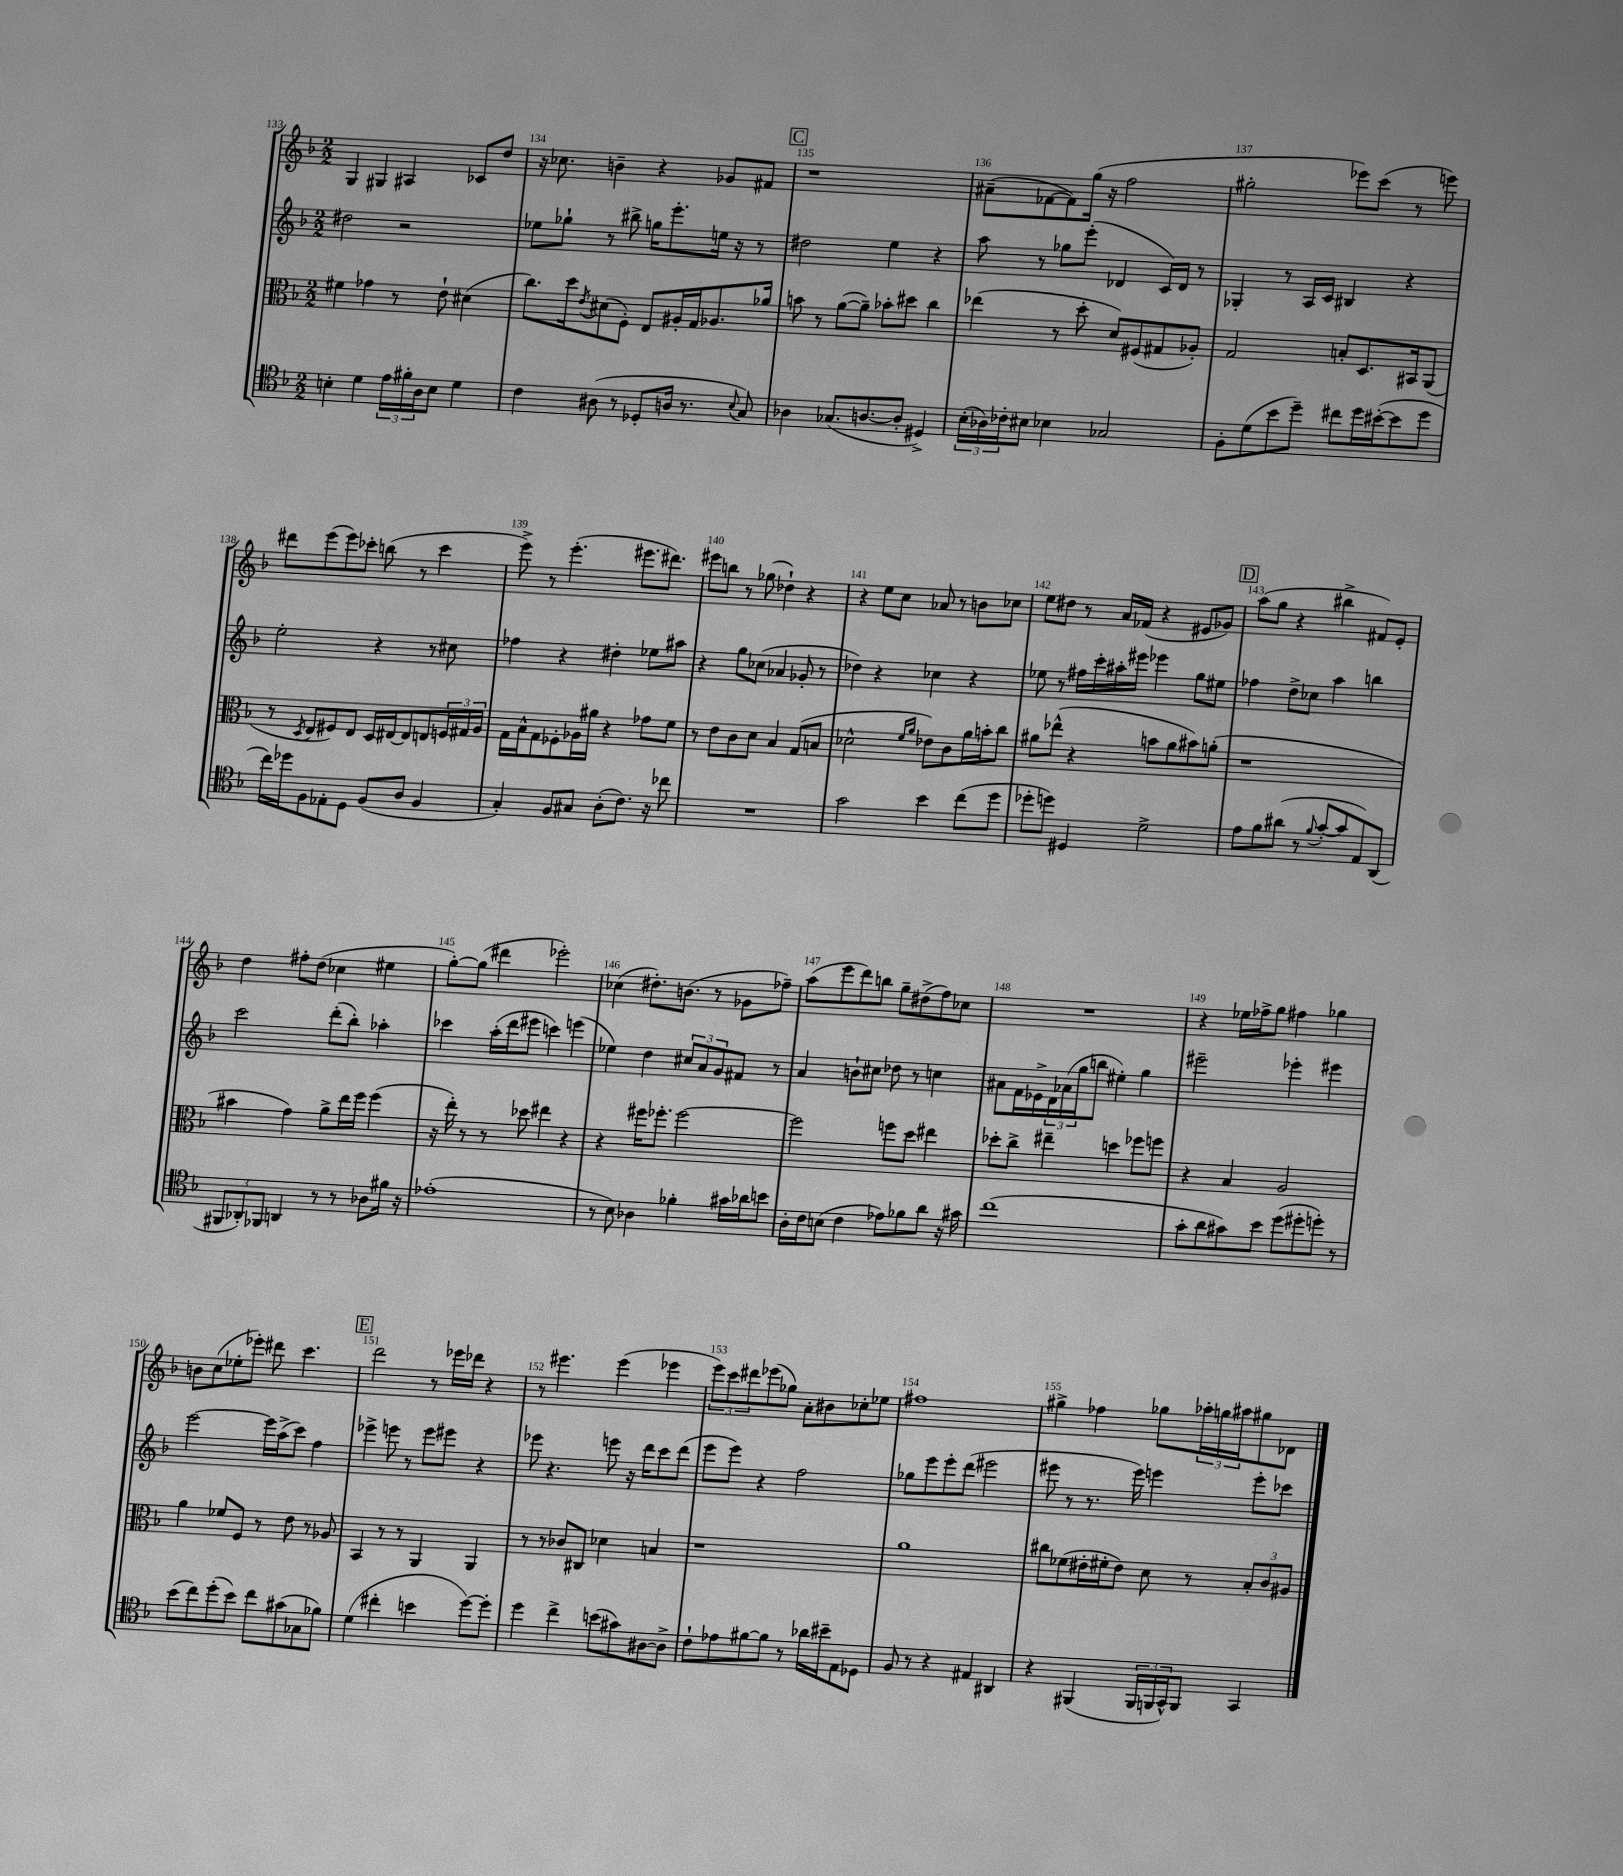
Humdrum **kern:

**kern	**kern	**kern	**kern
*staff4	*staff3	*staff2	*staff1
*clefC4	*clefC3	*clefG2	*clefG2
*k[b-]	*k[b-]	*k[b-]	*k[b-]
*M2/2	*M2/2	*M2/2	*M2/2
4B'\	4f#\	2dd#\	4G/
4d\	4g-\	.	4G#/
24e\LL	8r	2r	4A#/
24f#'\	.	.	.
24A\J	.	.	.
8B\J	8e`\	.	.
4d\	(4d#\	.	8c-/L
.	.	.	8dd/J
=	=	=	=
4c\	8.cc\L)	8ee-\L	16r
.	.	.	8.cc-\
.	.	8gg-`\J	.
.	16dd\k	.	.
.	8qe/	.	.
(8A#\	(8d#\	8r	4b~\
8r	8F'\J)	8bb#^\	.
8D-'/L	8E/L	16gg\LK	4r
.	.	8.eee'\	.
16A/Jk	16A#'/L	.	.
8.r	16G/J	.	.
.	8.A-/	16ee\Jk	8g-/L
.	.	16r	.
8qqB-/	.	.	.
8G/)	.	8r	8f#/J
.	16a-/Jk	.	.
=	=	=	=
4A-\	8b\	2dd#\	1r
.	8r	.	.
(8.G-/L	([8a\L	.	.
.	8a~\]J)	.	.
[8.A/	.	.	.
.	8b-'\L	4ee\	.
8A'/]J	8dd#\J	.	.
4D#^/)	4cc\	4r	.
=	=	=	=
(24B-'\LL	(4ee-\	8aa\	(8a#~\L
24A-\)	.	.	.
24c-'\J	.	.	.
8B#\J	.	8r	[8f-\
4B-\	8r	8gg-\L	8f-\])
.	8dd'\	(8eee'\J	(16gg\Jk
.	.	.	16r
2G-/	8d/L)	4d-/	2ff\
.	(8F#/	.	.
.	8G#/	16c/LL)	.
.	.	16d-/JJ	.
.	8A-'/J)	8r	.
=	=	=	=
8F'\L	2G/	4G-'/	2gg#'\
(8d\	.	.	.
8b-\	.	8r	.
8dd~\J)	.	16A/LL	.
.	.	16c/JJ	.
8cc#\L	8B'/L	4B#/	8eee-\L)
16dd\L	8.D/	.	(8ccc\J
([16b#'\J	.	.	.
8b#\]	.	4r	8r
.	16BB#/k	.	.
8dd\J	(8AA/J	.	8eee\)
=	=	=	=
16cc\LL)	8r	2ee'\	8ddd#\L
16dd-\J	.	.	.
.	8qD/	.	.
8F\	8E/L	.	(8eee\
8E-'\	8F#/)	.	8eee\)
8D\J	8E/J	.	8ccc-'\J
(8F/L	16D/LL	4r	(8bb\
.	[16E#/J	.	.
8A/J	8E#/]	.	8r
4F/	8E/	8r	4ccc-\
.	24F/L	8cc#\	.
.	24G#/	.	.
.	24A/JJ	.	.
=	=	=	=
4G'/)	16G\LL	4ff-\	8eee^\)
.	16B-^^\J	.	.
.	8G\	.	8r
8F/L	8F-'\	4r	(4.eee'\
8G#/J	16A-\L	.	.
.	16a#\JJ	.	.
(8A'\L	4r	4dd#'\	.
8.c\J)	.	.	8.eee#\L
.	8g-\L	8ee-\L	.
16r	.	.	8.ddd#\J)
8cc-\	8f\J	8aa#\J	.
=	=	=	=
1r	8r	4r	8eee#\L
.	8e\L	.	8bb\J
.	8c\	8gg\L	8r
.	8d\J	(8cc-\J	(8gg-\
.	4B-/	4a-/	4dd-`\)
.	(8G/L	8g-'/	4r
.	8B/J	8r	.
=	=	=	=
2g\	2d-^^\	4dd-\)	4r
.	.	4r	8ee\L
.	.	.	8cc\J
.	16qqf/LL	.	.
.	16qqa/JJ	.	.
4b-\	8e-\L)	4cc-\	8a-/
.	8c\	.	8r
(8cc\L	16a\L	4r	8b\L
.	16b'\J	.	.
8dd\J	8cc\J	.	8cc-\J
=	=	=	=
8dd-'\L	8a#\L	8ee-\	8ee\L
8dd\J)	(8ee-^^\J	8r	8dd#\J
4D#/	4r	16ff#\LL	8r
.	.	16ccc'\	.
.	.	16aa#'\	16a/LL
.	.	16eee#\JJ	(16f-/JJ
2d^\	8b\L	4eee-\	4r
.	8a#\	.	.
.	8b#\)	8gg\L	8e#/L
.	(8a'\J	8ee#\J	8g-/J)
=	=	=	=
8e\L	1r	4ff-\	(8aa\L
8f\	.	.	8gg\J
(8a#\J	.	8dd^\L	4r
8r	.	8cc-\J	.
8qqf/	.	.	.
[8g'/L	.	4aa\	4bb#^\
8g/]	.	.	.
8E/)	.	4bb\	8f#/L)
(8AA/J	.	.	8e'/J
=	=	=	=
12FF#/L	4b#\	2ccc\	4dd\
12AA-'/)	.	.	.
12FF-/J	.	.	.
4AA/	4g\)	.	8ff#'\L
.	.	.	(8dd\J
8r	8a^\L	(8ddd'\L	4cc-\
8r	16ee\L	8bb-'\J)	.
.	16ff\JJ	.	.
8A-\L	(4ff\	4aa-'\	4ee#\
16f#\Jk	.	.	.
16r	.	.	.
=	=	=	=
(1e-'	16r	4ccc-\	[8gg'\L)
.	16ee'\)	.	.
.	8r	.	(8gg\]J
.	8r	(16aa'\LL	4ddd#\
.	.	16ddd\J	.
.	8dd-\	8eee#\J	.
.	4ee#\	4ccc\)	2eee-'\)
.	4r	(4eee\	.
=	=	=	=
8r	4r	4ee-\)	(4cc-\
8B-\)	.	.	.
4A-\	16ff#\LK	4dd\	8.dd#'\L)
.	8.ff-'\J	.	.
.	.	.	(8.b\J
4f-'\	[2ff-\	12cc#/L	.
.	.	12a/	.
.	.	.	8r
.	.	12g/	.
16g#\LL	.	8f#/J	8g-\L
16a-\J	.	.	.
8b\J	.	8r	8ff-~\J)
=	=	=	=
16A'\LL	2ff-\]	4a/	(8aa\L
16c\J	.	.	.
(8B\J	.	.	8eee\
4c\	.	8b`\L	8ddd\)
.	.	8cc#\J	8bb\J
8e-\L)	8ff\L	8dd-\	8gg~\L
8f-\	8dd\J	8r	(8dd#^\
8a\J	4ee#\	4cc\	8ff\)
16r	.	.	8cc-\J
16g#\	.	.	.
=	=	=	=
(1cc	8dd-'\L	8a#\L	1r
.	8cc^\J	16f\L	.
.	.	16e-^\	.
.	4ee#~\	24d\	.
.	.	(24a-\	.
.	.	24gg\J	.
.	.	8bb\J	.
.	4dd\	4ee#'\)	.
.	8ff-\L	4gg\	.
.	8ff\J	.	.
=	=	=	=
8g'\L	4r	2eee#~\	4r
8a\	.	.	.
8g#\)	4B-/	.	16ee-\LL
.	.	.	16ff-^\J
8b-\J	.	.	8gg\J
(8dd\L	2A/	4eee-'\	4ff#\
8dd#'\	.	.	.
8dd'\J)	.	4eee#\	4gg-\
8r	.	.	.
=	=	=	=
(8b-\L	4a\	[2eee\	8b\L
8cc\)	.	.	(8cc\
(8dd'\	8f-/L	.	8ee-'\
8b-\J)	8F/J	.	8eee-'\J)
8cc\L	8r	16eee\]LL	8ddd#\
.	.	(16aa^\J	.
(8g#\	8e\	8ccc\J)	4.ccc\
8G-\	8r	4ff\	.
8f-\J)	8A-/	.	.
=	=	=	=
(4d\	4BB-/	4eee-^\	2ddd\
4cc#'\	8r	8eee\	.
.	8r	8r	.
4b\	4AA/	8eee\L	8r
.	.	8eee#\J	16eee-\LL
.	.	.	16ddd-\JJ
[8dd\L)	4AA/	4r	4r
8dd'\]J	.	.	.
=	=	=	=
4dd\	8r	8eee-\	8r
.	8r	4.r	4.eee#\
4cc^\	8c-/L	.	.
.	8C#/J	.	.
(8b\L	4d-\	8eee\	(4eee#\
8g#\)	.	16r	.
.	.	16ddd\LK	.
[8A#\	4B/	8ccc\	4eee-\
8A#^\]J	.	(8ddd\J	.
=	=	=	=
8c`\L	1r	8eee\L	12eee\L)
.	.	.	12ccc\
8e-\	.	8eee\J)	.
.	.	.	12ddd#\
[8f#\	.	4r	(8eee-\
8f#\]J	.	.	8gg-\J)
8r	.	2ff\	8a'\L
16a-\LL	.	.	8b#\
16b#~\J	.	.	.
8E\	.	.	8cc-'\
8D-\J	.	.	8ee-\J
=	=	=	=
8F/	1a	8gg-\L	1ff#
8r	.	8eee\	.
4r	.	8eee'\	.
.	.	(8ddd\J	.
4E#/	.	2eee#\	.
4AA#/	.	.	.
=	=	=	=
4r	8cc#\L	8eee#\	4gg#^\
.	(8f-\	8r	.
(4FF#/	16e#'\L	8.r	4ff-\
.	16f#'\J	.	.
.	8e#\J)	.	.
.	.	16eee#\)	.
24FF#/LL	8d\	4eee\	8gg-\L
24FF/	.	.	.
24GG^^/J)	.	.	.
8FF/J	8r	.	24aa-'\L
.	.	.	24gg\
.	.	.	24aa#\J
4GG/	12B-'/L	8eee'\L	8gg#\
.	12c/	.	.
.	.	8ccc-\J	8d-\J
.	12A#/J	.	.
==	==	==	==
*-	*-	*-	*-
